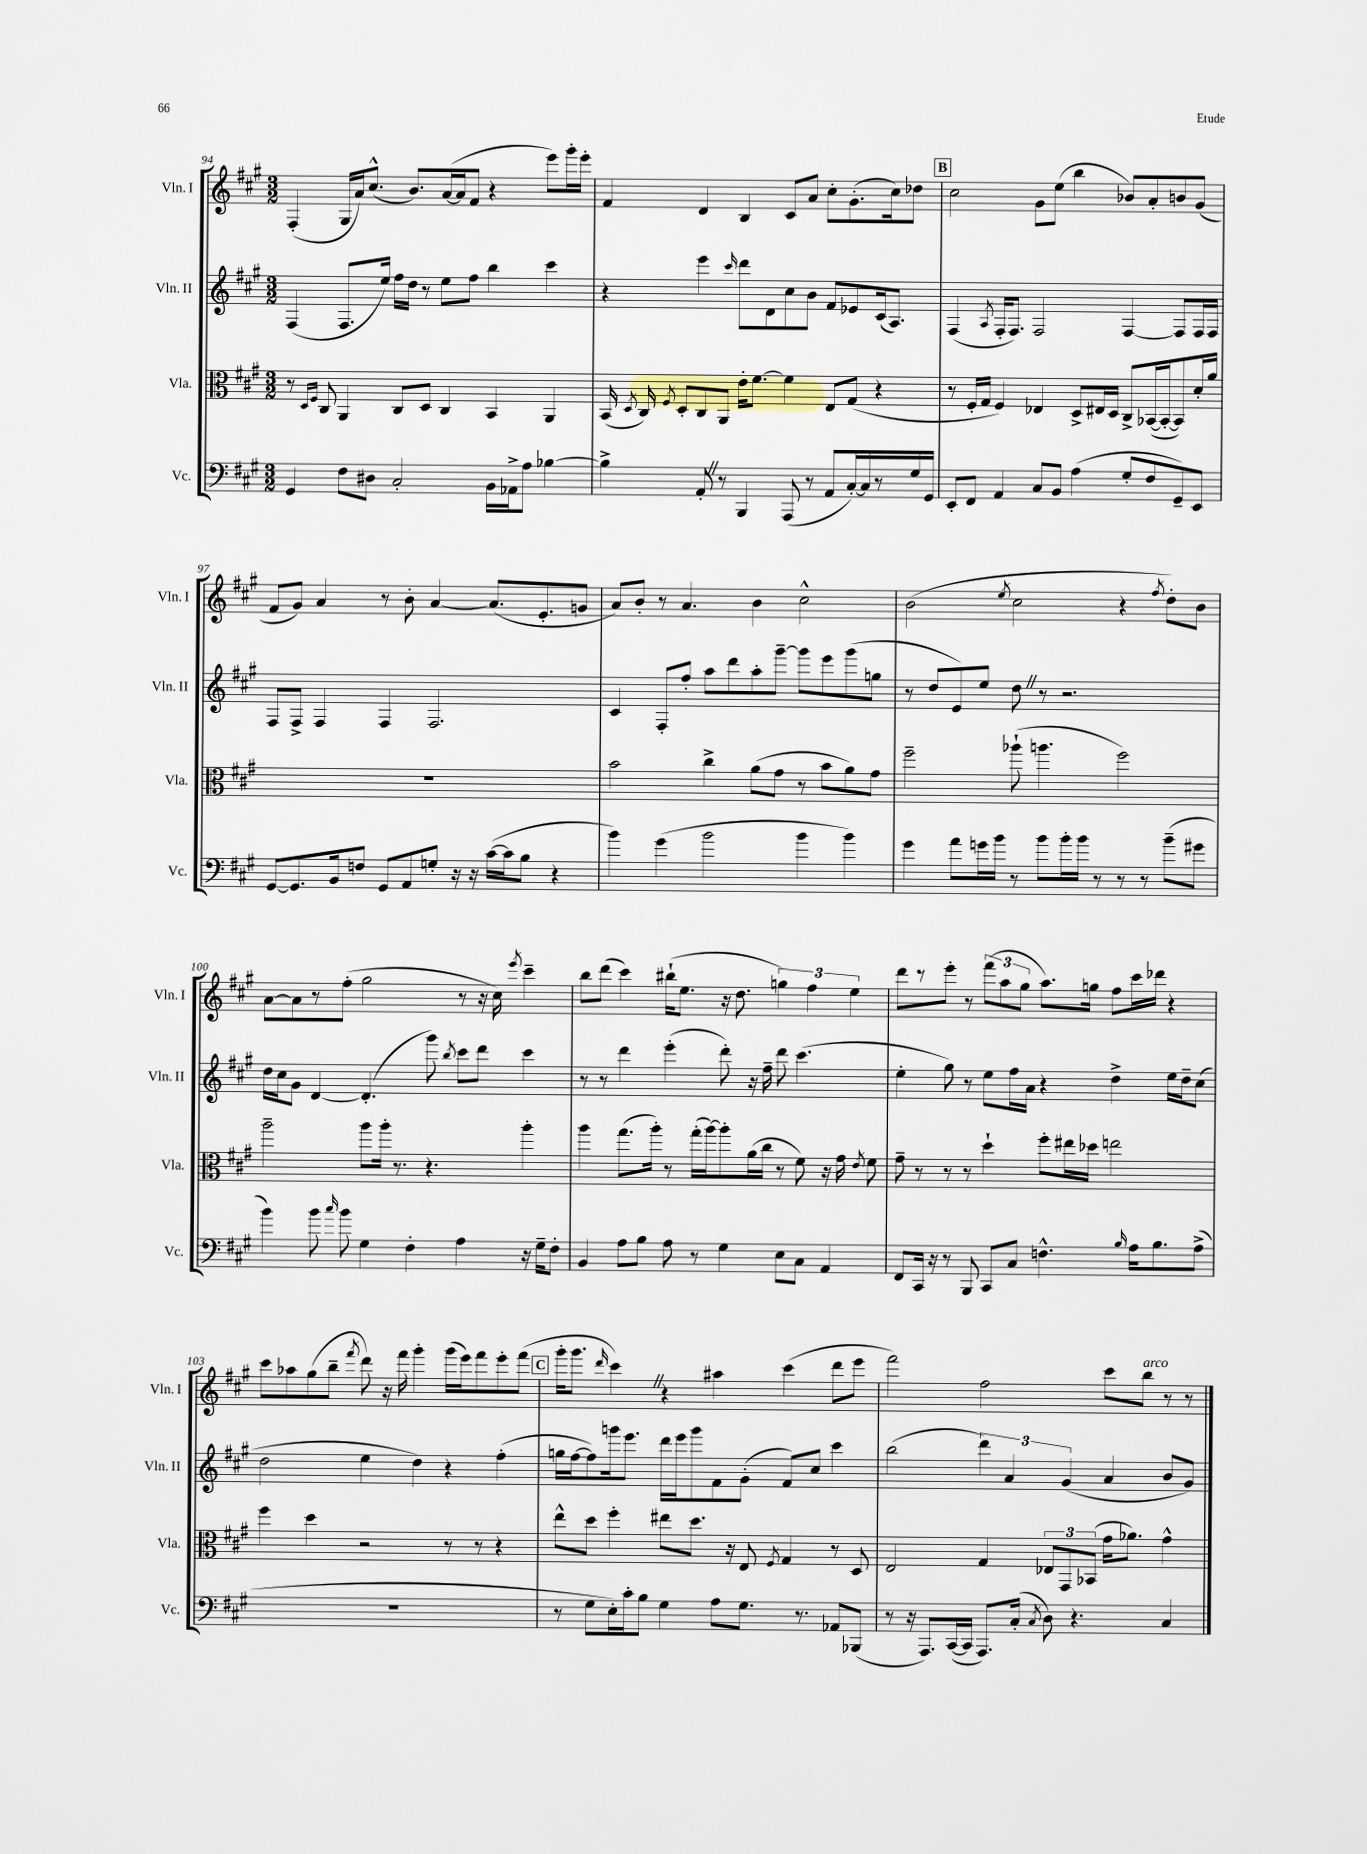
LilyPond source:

<<
\new StaffGroup <<
\new Staff = "s0" \with { instrumentName = "Vln. I" shortInstrumentName = "Vln. I" } {
    \clef treble \key a \major \numericTimeSignature \time 3/2
    \autoBeamOff fis4-.( gis16[ a'16) cis''8.]-^( b'8.[) a'16~( a'16 fis'8] r4 e'''8[) gis'''16-. e'''16]-. |
    fis'4 d'4 b4 cis'8[ a'8] cis''8[-. gis'8.-.( cis''16) des''8] |
    \mark \markup { \box "B" } cis''2 gis'8[ e''8]( b''4 bes'8[) a'8-. b'8 gis'8]( |
    fis'8[ gis'8]) a'4 r8 b'8-. a'4~ a'8.[( e'8.-. g'8] |
    a'8[) b'8]-. r8 a'4. b'4 cis''2-^ |
    b'2( \acciaccatura { e''8 } cis''2 r4 \acciaccatura { fis''8 } d''8[-.) b'8] |
    a'8[~ a'8 r8 fis''8]-.( gis''2 r8 r16 cis''16) \acciaccatura { e'''8 } cis'''4-- |
    b''8[ d'''8]( cis'''4) bis''16[-!( e''8.] r16 d''8. \tuplet 3/2 { g''4) fis''4 e''4 } |
    d'''8[ r8 e'''8]-. r8 \tuplet 3/2 { fis'''8[( a''8 gis''8] } a''8.[) g''16] fis''8[ cis'''16 des'''16] r4 |
    cis'''8[ aes''8 gis''8( b''8]-- \acciaccatura { fis'''8 } d'''8) r16 fis'''16 gis'''4-. gis'''16[( e'''16) fis'''8 e'''8-. fis'''8]( |
    \mark \markup { \box "C" } gis'''16[-. gis'''8.] \grace { d'''16 } cis'''4) \once \override BreathingSign.text = \markup { \musicglyph "scripts.caesura.straight" } \breathe r4 ais''4 cis'''4( d'''8[ e'''8] |
    fis'''2) fis''2 cis'''8[ b''8]^\markup { \italic "arco" } r8 r8 \bar "|." |
}
\new Staff = "s1" \with { instrumentName = "Vln. II" shortInstrumentName = "Vln. II" } {
    \clef treble \key a \major \numericTimeSignature \time 3/2
    \autoBeamOff fis4( fis8.[ e''16]) fis''16[ d''16] r8 e''8[ fis''8] b''4 cis'''4 |
    r4 e'''4 \grace { cis'''16 } d'''8[ d'8 cis''8 b'8] fis'8[ ees'8 cis'16( a8.]) |
    \mark \markup { \box "B" } fis4( \acciaccatura { a8 } fis16[-. fis8.]) fis2 fis4~ fis8[ fis16 fis16] |
    fis8[ fis8]-> fis4 fis4 fis2. |
    cis'4 fis8[-. fis''8]-. a''8[ d'''8 a''8-. gis'''8]~-- gis'''8[ e'''8 gis'''8( g''8] |
    r8 d''8[ e'8) e''8] d''8 \once \override BreathingSign.text = \markup { \musicglyph "scripts.caesura.straight" } \breathe r8 r2. |
    d''16[ cis''16 gis'8] d'4~ d'4.-.( gis'''8) \acciaccatura { b''8 } cis'''8[ d'''8] cis'''4 |
    r8 r8 d'''4 e'''4-.( d'''8-.) r16 fis''16-- d'''8 cis'''4.( |
    e''4-. gis''8) r8 e''8[ fis''16 a'16] r4 d''4-> e''16[ d''16-- cis''8]( |
    d''2 e''4 d''4) r4 fis''4-.( |
    \mark \markup { \box "C" } g''16[ fis''16~ fis''8) g'''16 e'''8.] d'''16[ e'''16 g'''8 fis'8 gis'8]-.( fis'8[) cis''8] cis'''4 |
    b''2( \tuplet 3/2 { d'''4) a'4 gis'4( } a'4 b'8[ gis'8]) \bar "|." |
}
\new Staff = "s2" \with { instrumentName = "Vla." shortInstrumentName = "Vla." } {
    \clef alto \key a \major \numericTimeSignature \time 3/2
    \autoBeamOff r8 \grace { d16[ fis16] } cis8 a,4 cis8[ d8] cis4 b,4 a,4 |
    b,16( \acciaccatura { d8 } cis16) \acciaccatura { fis8 } d8[-. cis8 a,8] e'16[-. fis'8.]~ fis'4 e8[ gis8]( r4 |
    \mark \markup { \box "B" } r8 fis16[-. gis16] fis4) ees4 d8[-> eis16 d16] cis8[-> bes,16~( bes,16~-. bes,8) d'16-. a'16] |
    R1. |
    b'2 cis''4-> a'8[( gis'8] r8 b'8[ a'8) gis'8] |
    fis''2-- aes''8-!( a''4. fis''2) |
    a''2-- a''8[ a''16]-. r8. r4. a''4-. |
    a''4 gis''8.[( a''16]-.) r8 gis''16[-.( a''16~) a''8-. a'16( cis''16] r8 fis'8) r16 gis'16 \acciaccatura { e'8 } fis'8 |
    gis'8-- r8 r8 r8 d''4-! fis''8[-. eis''16 des''16] e''2 |
    fis''4 d''4 r2 r8 r8 r4 |
    \mark \markup { \box "C" } e''8[-^ d''8] fis''4-. eis''8[ d''8.] r16 e8 \acciaccatura { fis8 } gis4 r8 d8 |
    e2 gis4 \tuplet 3/2 { ees8[ gis,8 bes,8]( } gis'16[ aes'8.]) gis'4-^ \bar "|." |
}
\new Staff = "s3" \with { instrumentName = "Vc." shortInstrumentName = "Vc." } {
    \clef bass \key a \major \numericTimeSignature \time 3/2
    \autoBeamOff gis,4 fis8[ dis8] cis2-. b,16[ aes,16-> a8] bes4~ |
    bes4-> a,8-. \once \override BreathingSign.text = \markup { \musicglyph "scripts.caesura.straight" } \breathe r8 b,,4 a,,8( r8 a,8[ cis16~-.) cis16 r8 gis16 gis,16] |
    \mark \markup { \box "B" } e,8[-. fis,8] a,4 cis8[ b,8] a4( gis8[-. fis8 gis,8--) e,8] |
    gis,8[~ gis,8. b,16 f8] gis,8[ a,8 g8]-. r16 r16 cis'16[~( cis'16 b8] r4 |
    b'4) gis'4( b'2 b'4 b'4) |
    gis'4 a'8[ g'16 b'16] r8 b'8[ b'16-. b'16] r8 r8 r8 b'8[--( gis'8] |
    b'4) b'8 \grace { cis''16 } b'8 gis4 fis4-. a4 r16 gis16[-- fis8]-. |
    b,4 a8[ b8] a8 r8 gis4 e8[ cis8] a,4 |
    fis,8[ cis,16] r16 r8 b,,8 cis,8[ cis8] f4.-^ \grace { b16 } a16[ b8. a8]->( |
    R1. |
    \mark \markup { \box "C" } r8 gis8[ e16-.) cis'16-. b8] gis4 a8[ gis8.] r8. aes,8[ bes,,8]( |
    r8 r16 a,,8.[) cis,16~( cis,16] a,,8.[) cis16]-.( \acciaccatura { cis8 } d8) r4. cis4 \bar "|." |
}
>>
>>
\layout { \context { \Score currentBarNumber = #94 } }
